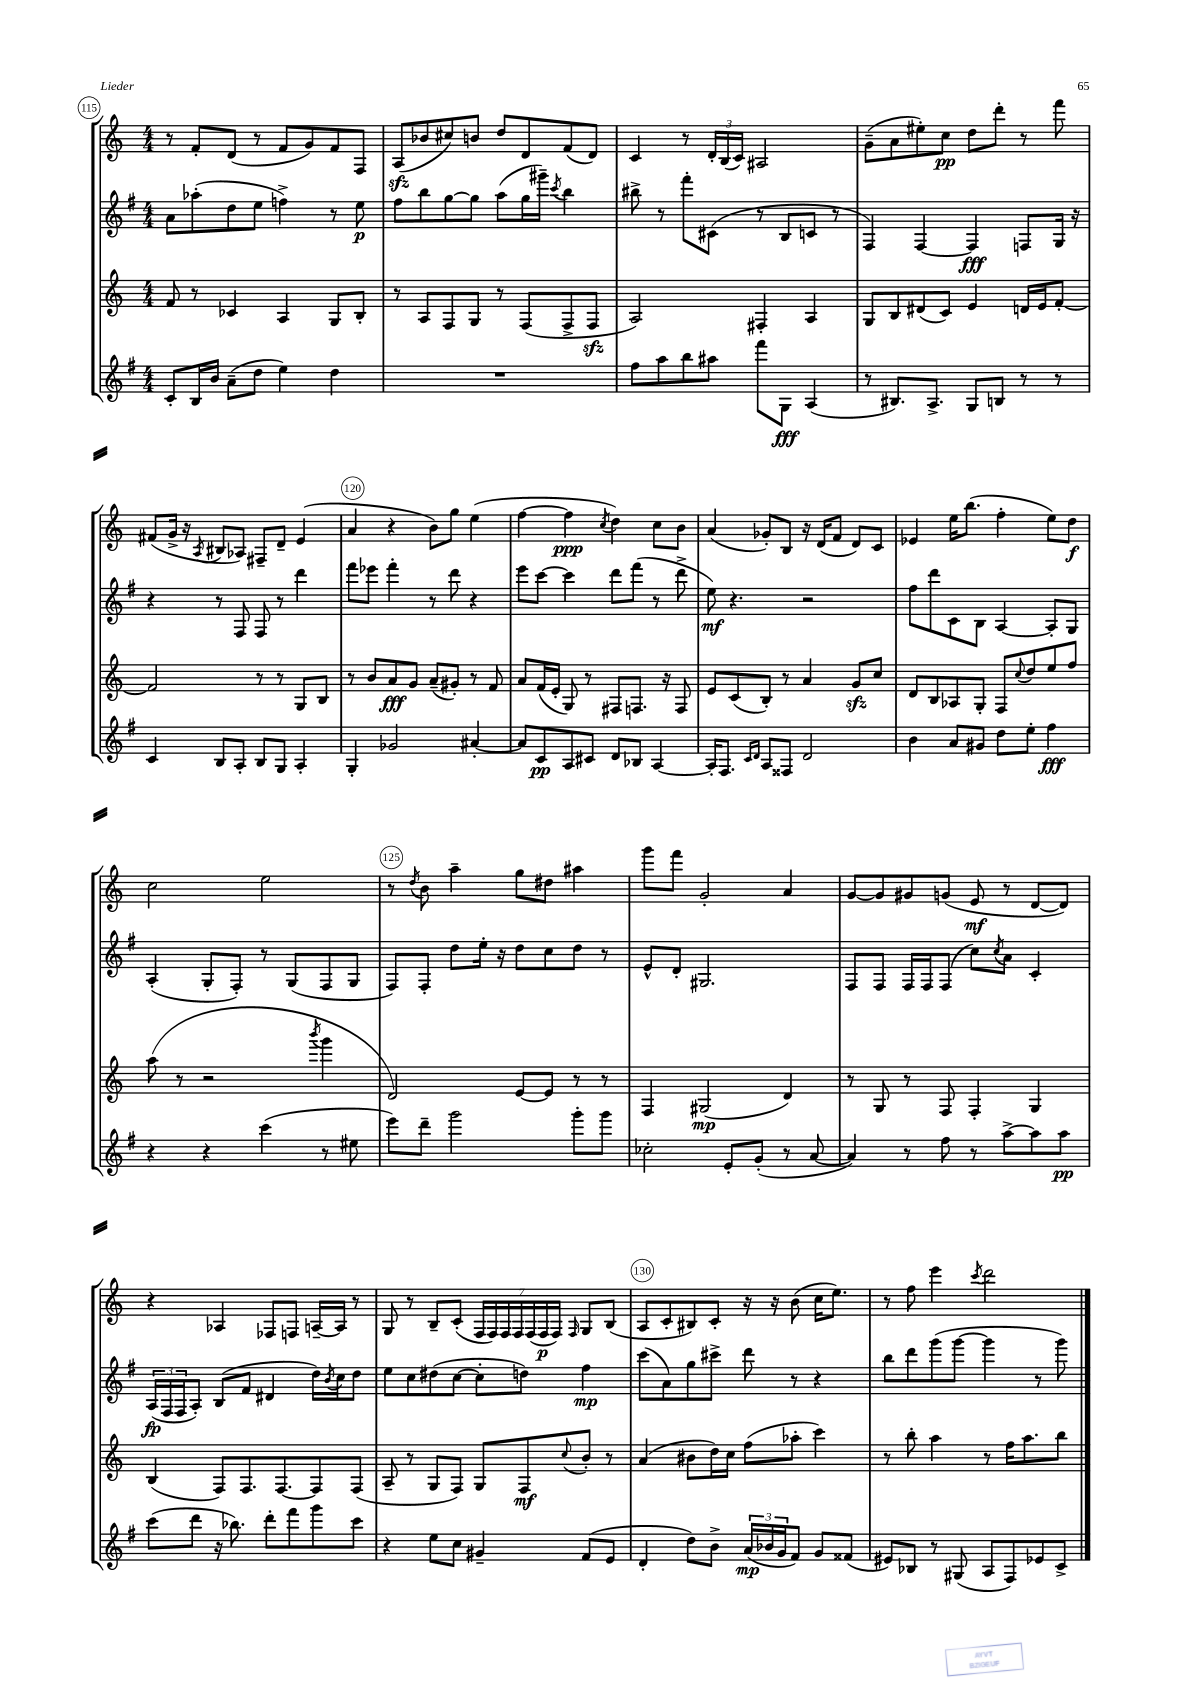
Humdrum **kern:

**kern	**kern	**kern	**kern
*staff4	*staff3	*staff2	*staff1
*clefG2	*clefG2	*clefG2	*clefG2
*k[f#]	*k[]	*k[f#]	*k[]
*M4/4	*M4/4	*M4/4	*M4/4
8c'	8f	8a	8r
16B	8r	(8aa-'	8f'
16b	.	.	.
(8a~	4c-	8dd	(8d
8dd	.	8ee	8r
4ee)	4A	4ff^)	8f
.	.	.	8g)
4dd	8G	8r	8f
.	8B'	8ee	8F
=	=	=	=
1r	8r	8ff#	(8A
.	8A	8bb	8b-
.	8F	[8gg	8cc#)
.	8G	8gg]	8b
.	8r	(8aa	8dd
.	(8F	16gg	8d
.	.	16ggg#~)	.
.	.	8qccc	.
.	8F^	4bb	(8f
.	8F	.	8d)
=	=	=	=
8ff#	2A)	8bb#^	4c
8aa	.	8r	.
8bb	.	8fff#'	8r
8aa#	.	(8c#	24d'
.	.	.	(24B
.	.	.	24c)
8fff#	4F#'	8r	2A#
8G	.	8B	.
(4A	4A	8c	.
.	.	8r	.
=	=	=	=
8r	8G	4F#)	(8g~
8.B#)	8B	.	8a
.	(8d#	[4F#	8ee#')
8.A^	.	.	.
.	8c)	.	8cc
8G	4e	4F#]	8dd
8B	.	.	8ddd'
8r	16d	8F	8r
.	16e	.	.
8r	[8f'	16G	8fff
.	.	16r	.
=	=	=	=
4c	2f]	4r	(8f#
.	.	.	16g^
.	.	.	16r
.	.	.	8qA
8B	.	8r	8B#
8A'	.	8F#	8A-)
8B	8r	8F#	8F#~
8G	8r	8r	8d~
4A'	8G	4ddd	(4e
.	8B	.	.
=	=	=	=
4G'	8r	8fff#	4a
.	8b	8eee-	.
2g-	8a	4fff#'	4r
.	8g	.	.
.	(8a~	8r	8b)
.	8g#')	8ddd	8gg
[4a#'	8r	4r	(4ee
.	8f	.	.
=	=	=	=
8a#]	8a	8eee	[4ff
8c	(16f	[8ccc	.
.	16e'	.	.
8A	8G)	4ccc]	4ff]
8c#	8r	.	.
.	.	.	8qcc
8d	8F#	8ddd	4dd)
8B-	8.F	(8fff#	.
[4A	.	8r	8cc
.	16r	.	.
.	8F	8ddd^	8b
=	=	=	=
16A']	8e	8ee)	(4a
8.F#	.	.	.
.	(8c	4.r	.
16qqc	.	.	.
16qqd	.	.	.
8A	8B')	.	8g-')
8F##	8r	.	8B
2d	4a	2r	16r
.	.	.	(16d
.	.	.	8f
.	8g	.	8d)
.	8cc	.	8c
=	=	=	=
4b	8d	8ff#	4e-
.	8B	8ddd	.
8a	8A-	8c	16ee
.	.	.	(8.bb
8g#	8G'	8B	.
8dd	8F	[4A	4ff'
.	8qqcc	.	.
8ee'	8dd	.	.
4ff#	8ee	8A']	8ee)
.	8ff	8G	8dd
=	=	=	=
4r	(8aa	(4A'	2cc
.	8r	.	.
4r	2r	8G'	.
.	.	8F#')	.
(4ccc	.	8r	2ee
.	.	(8G	.
.	8qbbb	.	.
8r	4ggg	8F#	.
8ee#	.	8G	.
=	=	=	=
8eee)	2d)	8F#)	8r
.	.	.	8qdd
8ddd~	.	8F#'	8b
2ggg	.	8dd	4aa~
.	.	16ee'	.
.	.	16r	.
.	[8e	8dd	8gg
.	8e]	8cc	8dd#
8ggg'	8r	8dd	4aa#
8ggg	8r	8r	.
=	=	=	=
2cc-'	4F	8e^^	8ggg
.	.	8d'	8fff
.	(2G#	2.G#	2g'
8e'	.	.	.
(8g'	.	.	.
8r	4d)	.	4a
[8a	.	.	.
=	=	=	=
4a])	8r	8F#	[8g
.	8G	8F#	8g]
8r	8r	16F#	8g#
.	.	16F#	.
8ff#	8F	(8F#	(8g
8r	4F'	8cc)	8e
.	.	8qcc	.
[8aa^	.	8a	8r
8aa]	4G	4c'	[8d
8aa	.	.	8d])
=	=	=	=
(8ccc	(4B	(24A	4r
.	.	24F#	.
.	.	24F#	.
8ddd	.	8A')	.
16r	8F)	(8B	4A-
8.bb-)	.	.	.
.	8.F	8f#	.
8ddd'	.	4d#	8F-
.	[8.F	.	.
8fff#	.	.	8F
8ggg	8F]	16dd)	[16A~
.	.	8qb	.
.	.	16cc	16A]
8ccc	(8F	8dd	8r
=	=	=	=
4r	8A~	8ee	8G
.	8r	8cc	8r
8ee	8G	(8dd#	8B~
8cc	8F)	[8cc	(8c'
4g#~	8G	8cc']	28F
.	.	.	28F)
.	.	.	28F
.	.	.	28F
.	8F	8dd)	.
.	.	.	(28F
.	.	.	28F
.	.	.	28F)
.	8qqcc	.	16qqF
(8f#	8b'	4ff#	8G
8e	8r	.	(8B
=	=	=	=
4d'	(4a	(8ccc	8A
.	.	8a)	8c'
8dd)	8b#	8gg	8B#)
8b^	16dd)	8ccc#^	8c'
.	16cc	.	.
(24a	(8ff	8ddd	16r
24b-	.	.	.
.	.	.	16r
24g	.	.	.
8f#)	8aa-'	8r	(8b
8g	4ccc)	4r	16cc
.	.	.	8.ee)
(8f##	.	.	.
=	=	=	=
8e#)	8r	8bb	8r
8B-	8bb'	8ddd	8ff
8r	4aa	(8ggg	4eee
(8G#	.	[8ggg	.
.	.	.	8qccc
8A	8r	4ggg]	2ddd
8F#)	16ff	.	.
.	8.aa	.	.
8e-	.	8r	.
8c^	8bb	8ggg)	.
==	==	==	==
*-	*-	*-	*-
